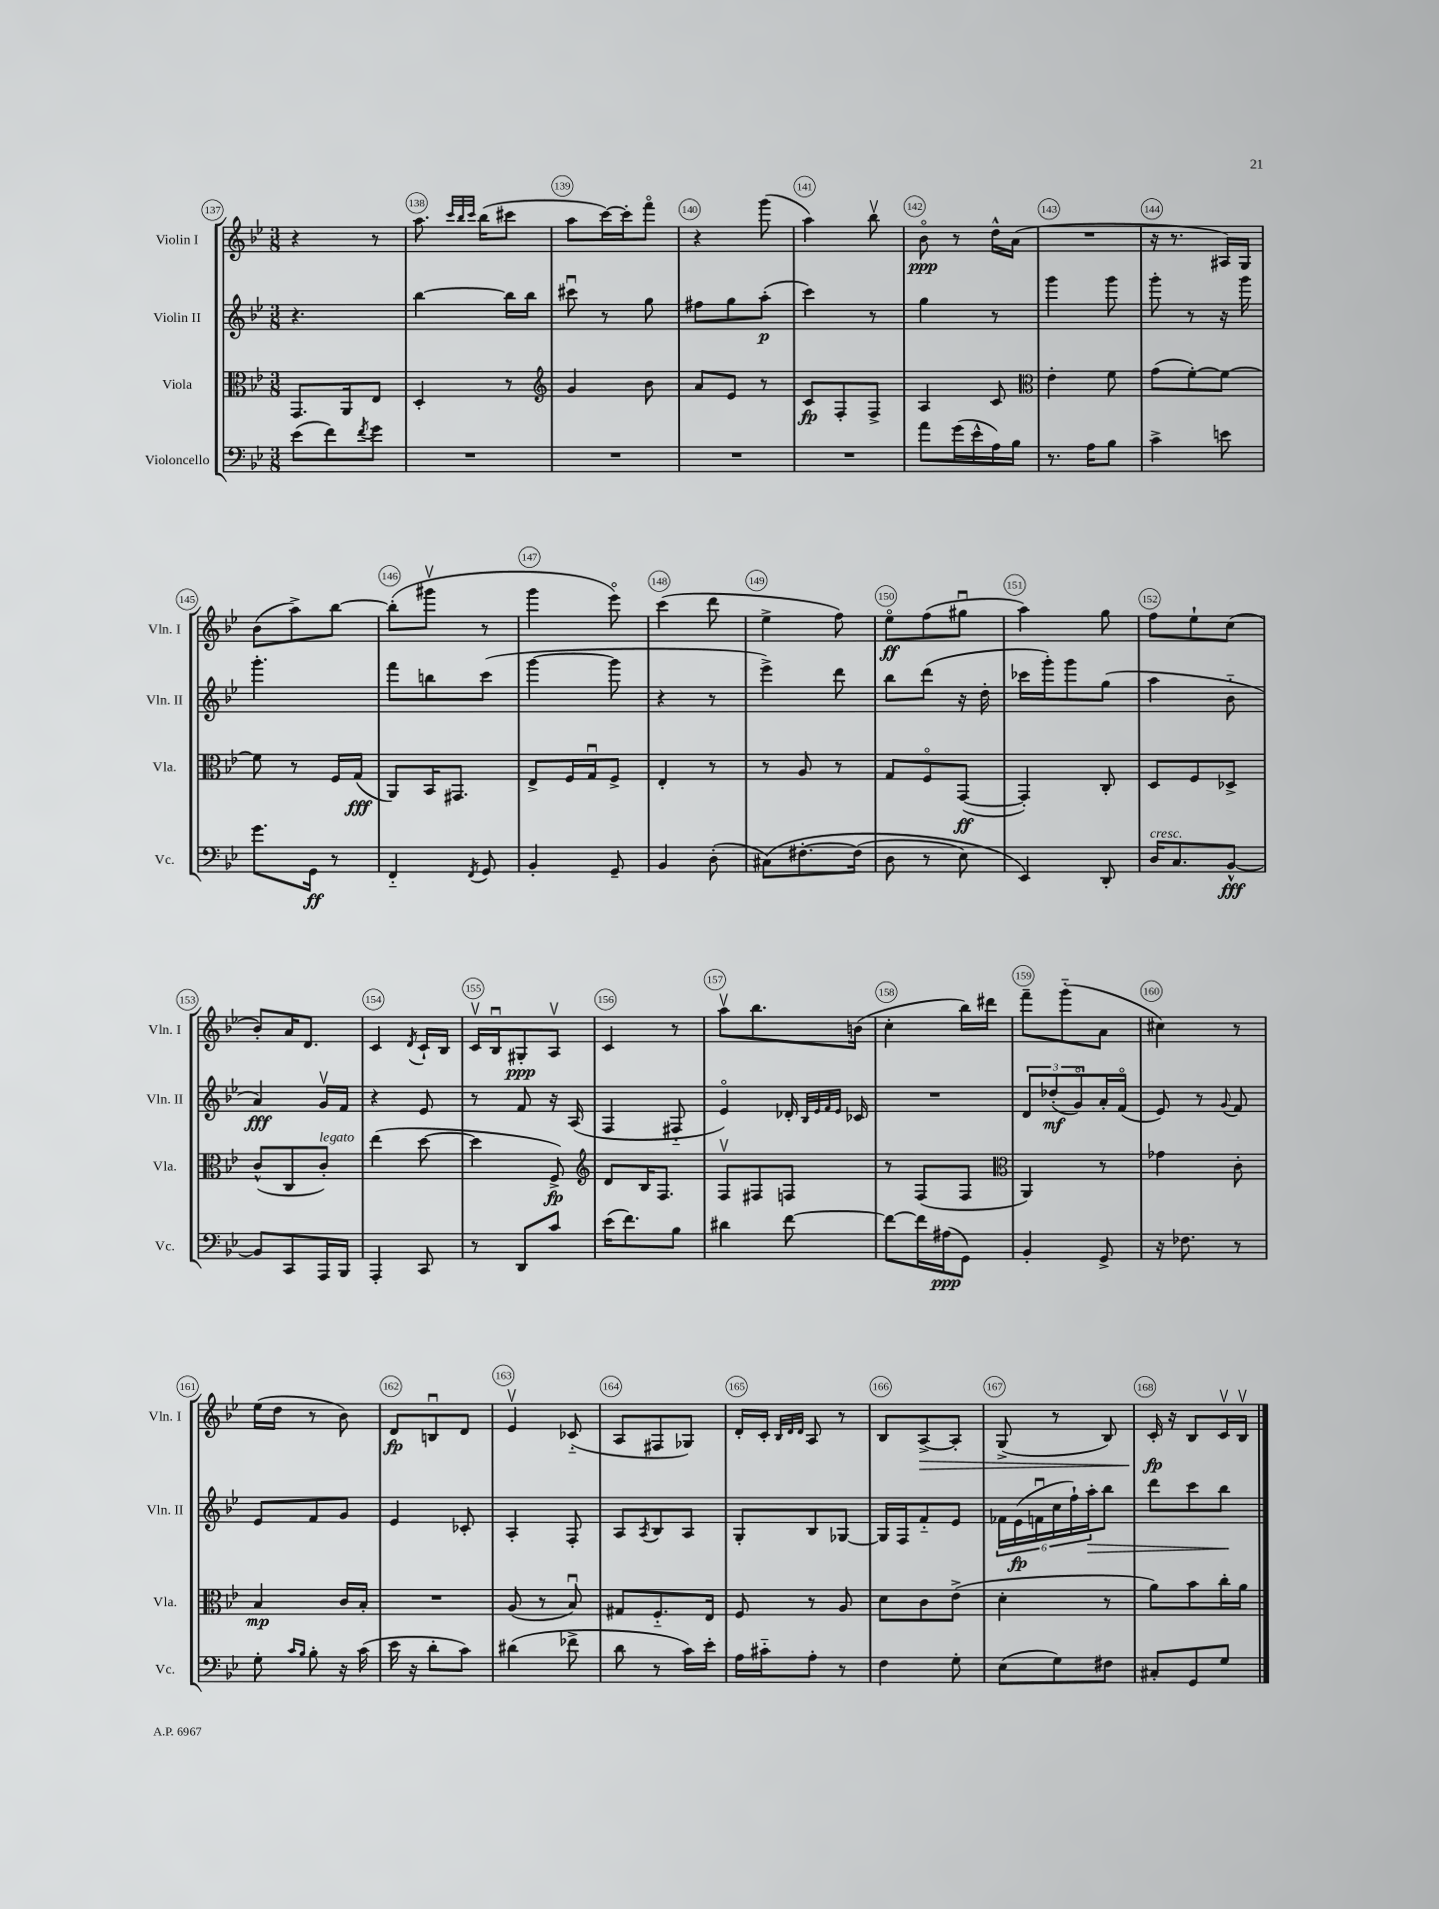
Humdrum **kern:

**kern	**kern	**kern	**kern
*staff4	*staff3	*staff2	*staff1
*clefF4	*clefC3	*clefG2	*clefG2
*k[b-e-]	*k[b-e-]	*k[b-e-]	*k[b-e-]
*M3/8	*M3/8	*M3/8	*M3/8
(8e-\L	8.GG/L	4.r	4r
8f\)	.	.	.
.	16AA/k	.	.
8qf/	.	.	.
8g\J	8E-/J	.	8r
=	=	=	=
4.r	4D'/	[4bb-\	8.aa\
.	.	.	32qqccc/LLL
.	.	.	32qqbb-/
.	.	.	32qqccc/JJJ
.	.	.	(16bb-\LK
.	8r	16bb-\]LL	8ccc#\J
.	.	16bb-\JJ	.
=	=	=	=
*	*clefG2	*	*
4.r	4g/	8ccc#u\	8aa\L
.	.	8r	[16ccc\L)
.	.	.	16ccc'\]J
.	8b-\	8gg\	8fffo\J
=	=	=	=
4.r	8a/L	8ff#\L	4r
.	8e-/J	8gg\	.
.	8r	(8aa'\J	(8ggg\
=	=	=	=
4.r	8c/L	4ccc\)	4aa\)
.	8F'/	.	.
.	8F^/J	8r	8bb-v\
=	=	=	=
8a\L	4A/	4gg\	8b-o\
(16g\L	.	.	8r
16e-^^\	.	.	.
16A\)	8c/	8r	16dd^^\LL
16B-\JJ	.	.	(16a\JJ
=	=	=	=
*	*clefC3	*	*
8.r	4e-'\	4ggg\	4.r
16A\LK	.	.	.
8B-\J	8f\	8ggg\	.
=	=	=	=
4c^\	(8g\L	8ggg'\	16r
.	.	.	8.r
.	[8f'\)	8r	.
8e\	8f\_J	16r	16A#/LL)
.	.	16ggg\	16G/JJ
=	=	=	=
8.g\L	8f\]	4.ggg'\	(8b-\L
.	8r	.	8aa^\)
16GG\Jk	.	.	.
8r	16F/LL	.	[8bb-\J
.	(16G/JJ	.	.
=	=	=	=
4FF'~/	8AA/L)	8fff\L	(8bb-'\]L
.	16BB-/K	8bb\	8ggg#v\J
.	8.GG#/J	.	.
8qFF/	.	.	.
8GG/	.	(8ccc\J	8r
=	=	=	=
4BB-'/	8E-^/L	[4ggg\	4ggg\
.	16F/L	.	.
.	16Gu/J	.	.
8GG~/	8F^/J	8ggg\]	8eee-o\)
=	=	=	=
4BB-/	4E-'/	4r	(4ccc\
(8D'\	8r	8r	8ddd\
=	=	=	=
&(8C#\L)	8r	4eee-^\)	4ee-^\
[8.F#'\	8A/	.	.
.	8r	8ddd\	8ff\)
(16F#\]Jk	.	.	.
=	=	=	=
8D\	8G/L	8bb-\L	8ee-o\L
8r	8Fo/	(8ddd\J	(8ff\
8E-\)	([8GG/J	16r	8gg#u\J
.	.	16dd'\	.
=	=	=	=
4EE-/&)	4GG'/])	16ccc-\LL	4aa\)
.	.	16ggg'\J)	.
.	.	8ggg\	.
8DD'/	8C'/	(8gg\J	8gg\
=	=	=	=
16D/LK	8D/L	4aa\	8ff\L
8.C/	.	.	.
.	8F/	.	8ee-`\
[8BB-^^/J	8D-^/J	8b-'~\	(8cc\J
=	=	=	=
8BB-/]L	(8c^^/L	4a/)	8b-'/L)
8CC/	8C/	.	16a/K
.	.	.	8.d/J
16AAA/L	8c'/J)	16gv/LL	.
16BBB-/JJ	.	16f/JJ	.
=	=	=	=
4AAA'/	(4ee-\	4r	4c/
.	.	.	8qd/
8CC/	[8dd\	8e-/	16c`/LL
.	.	.	16B-/JJ
=	=	=	=
8r	4dd\]	8r	16cv/LL
.	.	.	16B-u/J
8DD/L	.	8f/	8G#'/
8c/J	8F^/)	16r	8Av/J
.	.	(16A/	.
=	=	=	=
*	*clefG2	*	*
(16e-\LK	8d/L	4F/	4c/
8.f\)	.	.	.
.	16B-/K	.	.
.	8.F/J	.	.
8B-\J	.	8F#'~/	8r
=	=	=	=
4d#\	8Fv/L	4e-o/)	8aav\L
.	8F#/	.	8.bb-\
[8f\	8F/J	16d-'/	.
.	.	32qqB-/LLL	.
.	.	32qqe-/	.
.	.	32qqf/	.
.	.	32qqe-/JJJ	.
.	.	16c-/	(16b\Jk
=	=	=	=
8f\_L	8r	4.r	4cc'\
16f\]L	(8F/L	.	.
(16A#\J	.	.	.
8GG\J)	8F/J	.	16bb-\LL)
.	.	.	16ddd#\JJ
=	=	=	=
*	*clefC3	*	*
4BB-'/	4AA/)	12d/L	8fff~\L
.	.	(12dd-'/	.
.	.	.	(8ggg'~\
.	.	12go/)	.
8GG^/	8r	16a'/L	8a\J
.	.	(16fo/JJ	.
=	=	=	=
16r	4g-\	8e-/)	4cc#\)
8.F-\	.	.	.
.	.	8r	.
.	.	8qqg/	.
8r	8c'\	8f/	8r
=	=	=	=
8G'\	4B-/	8e-/L	(16ee-\LL
.	.	.	16dd\JJ
16qqc/LL	.	.	.
16qqB-/JJ	.	.	.
8B-'\	.	8f/	8r
16r	16c/LL	8g/J	8b-\)
(16c\	16B-'/JJ	.	.
=	=	=	=
16e-\	4.r	4e-/	8d/L
16r	.	.	.
8d'\L	.	.	8Bu/
8c\J)	.	8c-'/	8d/J
=	=	=	=
(4d#\	(8A/	4A'/	4e-v/
.	8r	.	.
8f-^\	8B-u/)	8F'/	(8c-'~/
=	=	=	=
8d\	8G#/L	8A/L	8A/L
.	.	8qA/	.
8r	8.F'~/	8B-/	8F#/
16c\LL)	.	8A/J	8G-/J)
16e-'\JJ	16E-/Jk	.	.
=	=	=	=
16A\LL	8F/	8G'/L	16d'/LL
16c#'~\J	.	.	16c'/JJ
.	.	.	32qqB-/LLL
.	.	.	32qqd/
.	.	.	32qqd/JJJ
8A'\J	8r	8B-/	8A/
8r	8A/	[8G-/J	8r
=	=	=	=
4F\	8d\L	16G-/]LL	8B-/L
.	.	16F/J	.
.	8c\	8f'~/	[8A^/
8G'\	(8e-^\J	8e-/J	8A'/]J
=	=	=	=
(8E-\L	4d'\	24f-\LL	(8G^/
.	.	(24e-\	.
.	.	24fu\	.
8G\)	.	24cc\	8r
.	.	24ff`\)	.
.	.	24aa'\J	.
8F#\J	8r	8bb-\J	8B-/)
=	=	=	=
8C#'/L	8a\L)	8ddd\L	16c'/
.	.	.	16r
8GG/	8b-\	8ccc\	8B-/L
8G/J	16cc'\L	8bb-\J	16cv/L
.	16a\JJ	.	16B-v/JJ
==	==	==	==
*-	*-	*-	*-
